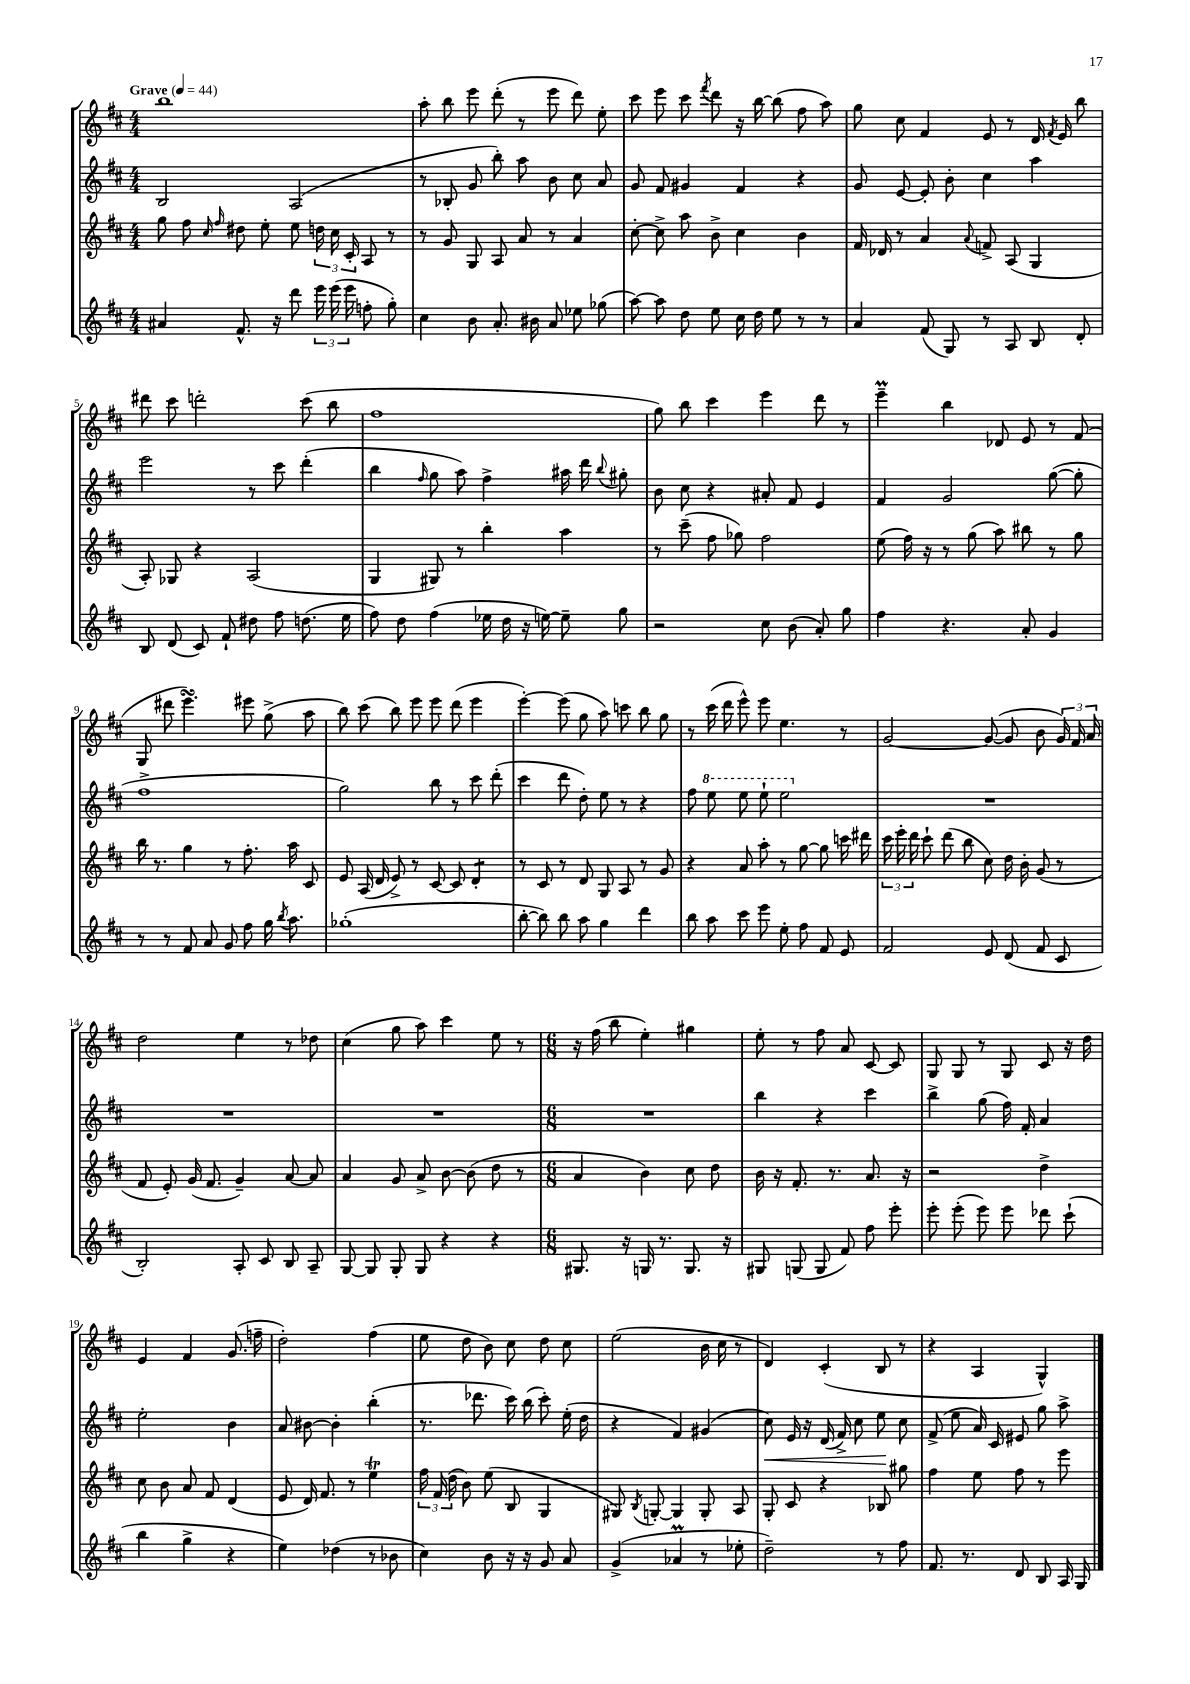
<<
\new StaffGroup <<
\new Staff = "s0" {
    \clef treble \key d \major \numericTimeSignature \time 4/4 \tempo "Grave" 4 = 44
    \autoBeamOff b''1 |
    a''8-. b''8 e'''8 d'''8-.( r8 e'''8 d'''8) e''8-. |
    cis'''8 e'''8 cis'''8 \acciaccatura { fis'''8 } d'''8 r16 b''16~ b''8( fis''8 a''8) |
    g''8 cis''8 fis'4 e'8 r8 d'16 \acciaccatura { fis'8 } e'16 b''8 |
    dis'''8 cis'''8 d'''2-. cis'''8( b''8 |
    fis''1 |
    g''8) b''8 cis'''4 e'''4 d'''8 r8 |
    e'''4--\prall b''4 des'8 e'8 r8 fis'8( |
    g8 dis'''8 e'''4.\turn) eis'''8 g''8->( a''8 |
    b''8) cis'''8( b''8) e'''8 e'''8 d'''8( e'''4 |
    e'''4~-.) e'''8( g''8 a''8) c'''8 b''8 g''8 |
    r8 cis'''16( d'''16 e'''8-^) e'''8 e''4. r8 |
    g'2~ g'8~( g'8 b'8 \tuplet 3/2 { g'16) fis'16 a'16 } |
    d''2 e''4 r8 des''8 |
    cis''4( g''8 a''8) cis'''4 e''8 r8 |
    \numericTimeSignature \time 6/8 r16 fis''16( b''8 e''4-.) gis''4 |
    e''8-. r8 fis''8 a'8 cis'8~ cis'8 |
    g8 g8 r8 g8 cis'8 r16 d''16 |
    e'4 fis'4 g'8.( f''16-- |
    d''2-.) fis''4( |
    e''8 d''8 b'8) cis''8 d''8 cis''8 |
    e''2( b'16 cis''16 r8 |
    d'4) cis'4-.( b8 r8 |
    r4 a4 g4-^) \bar "|." |
}
\new Staff = "s1" {
    \clef treble \key d \major \numericTimeSignature \time 4/4
    \autoBeamOff b2 a2( |
    r8 bes8-. g'8 b''8-.) a''8 b'8 cis''8 a'8 |
    g'8 fis'8 gis'4 fis'4 r4 |
    g'8 e'8~ e'8-. b'8-. cis''4 a''4 |
    e'''2 r8 cis'''8 d'''4-.( |
    b''4 \grace { fis''16 } g''8 a''8) fis''4-> ais''16 d'''16 \appoggiatura { b''8 } gis''8-. |
    b'8 cis''8 r4 ais'8-. fis'8 e'4 |
    fis'4 g'2 g''8~( g''8-. |
    fis''1-> |
    g''2) b''8 r8 cis'''8 d'''8-.( |
    cis'''4 d'''8 d''8-.) e''8 r8 r4 |
    fis''8 \ottava #1 e'''8 e'''8 e'''8-! e'''2 \ottava #0 |
    R1 |
    R1 |
    R1 |
    \numericTimeSignature \time 6/8 R2. |
    b''4 r4 cis'''4 |
    b''4-> g''8( fis''16) fis'16-. a'4 |
    e''2-. b'4 |
    a'8 bis'8~ bis'4-. b''4-.( |
    r8. des'''8. cis'''16) b''16( cis'''8-.) e''16-.( d''16 |
    r4 fis'4) gis'4( |
    cis''8\<) e'16 r16 d'16( fis'16->) cis''8 e''8\! cis''8 |
    fis'8->( e''8 a'16) cis'16 eis'8 g''8 a''8-> \bar "|." |
}
\new Staff = "s2" {
    \clef treble \key d \major \numericTimeSignature \time 4/4
    \autoBeamOff g''8 fis''8 \grace { cis''16 fis''16 } dis''8 e''8-. e''8 \tuplet 3/2 { d''16 cis''16 cis'16-. } a8 r8 |
    r8 g'8 g8 a8 a'8 r8 a'4 |
    cis''8~-. cis''8-> a''8 b'8-> cis''4 b'4 |
    fis'16 des'16 r8 a'4 \appoggiatura { a'8 } f'8-> a8( g4 |
    a8-.) ges8 r4 a2( |
    g4 gis8) r8 b''4-. a''4 |
    r8 cis'''8--( fis''8 ges''8) fis''2 |
    e''8( fis''16) r16 r8 g''8( a''8) bis''8 r8 g''8 |
    b''16 r8. g''4 r8 fis''8.-. a''16 cis'8 |
    e'8 a16( d'16 e'8->) r8 cis'8~ cis'8 d'4:8-. |
    r8 cis'8 r8 d'8 g8 a8 r8 g'8 |
    r4 a'8 a''8-. r8 g''8~ g''8 c'''16 dis'''16 |
    \tuplet 3/2 { cis'''16 e'''16-. d'''16 } cis'''8-! d'''8( b''8 cis''8) d''16 b'16-. g'8( r8 |
    fis'8 e'8-.) g'16( fis'8. g'4--) a'8~ a'8 |
    a'4 g'8 a'8-> b'8~ b'8( d''8 r8 |
    \numericTimeSignature \time 6/8 a'4 b'4) cis''8 d''8 |
    b'16 r16 fis'8.-. r8. a'8. r16 |
    r2 d''4-> |
    cis''8 b'8 a'8 fis'8 d'4( |
    e'8 d'16) fis'8. r8 e''4\trill |
    \tuplet 3/2 { fis''16 fis'16( d''16 } b'8) e''8( b8 g4 |
    gis8) \acciaccatura { b8 } g8~-. g4 g8-. a8 |
    g8-. cis'8 r4 bes8 gis''8 |
    fis''4 e''8 fis''8 r8 e'''8 \bar "|." |
}
\new Staff = "s3" {
    \clef treble \key d \major \numericTimeSignature \time 4/4
    \autoBeamOff ais'4 fis'8.-^ r16 d'''8 \tuplet 3/2 { e'''16 e'''16( e'''16 } f''8-. g''8-.) |
    cis''4 b'8 a'8.-. bis'16 a'8 ees''8 ges''8( |
    a''8~) a''8 d''8 e''8 cis''16 d''16 e''8 r8 r8 |
    a'4 fis'8( g8) r8 a8 b8 d'8-. |
    b8 d'8( cis'8) fis'8-! dis''8 fis''8 d''8.( e''16 |
    fis''8) d''8 fis''4( ees''16 d''16 r16 e''16~) e''8-- g''8 |
    r2 cis''8 b'8( a'8-.) g''8 |
    fis''4 r4. a'8-. g'4 |
    r8 r8 fis'8 a'8 g'8 fis''8 g''16 \acciaccatura { b''8 } a''8. |
    ges''1-.( |
    b''8~-. b''8) b''8 a''8 g''4 d'''4 |
    b''8 a''8 cis'''8 e'''8 e''8-. fis''8 fis'8 e'8 |
    fis'2 e'8 d'8( fis'8 cis'8 |
    b2-.) a8-. cis'8 b8 a8-- |
    g8~ g8 g8-. g8 r4 r4 |
    \numericTimeSignature \time 6/8 gis8. r16 g16 r8. g8. r16 |
    gis8 g8( g8 fis'8) fis''8 e'''8-. |
    e'''8-. e'''8-.( e'''8) e'''8 des'''8 cis'''8-!( |
    b''4 g''4-> r4 |
    e''4) des''4( r8 bes'8 |
    cis''4) b'8 r16 r16 g'8 a'8 |
    g'4->( aes'4\prall r8 ees''8-. |
    d''2--) r8 fis''8 |
    fis'8. r8. d'8 b8 a16 g16 \bar "|." |
}
>>
>>
